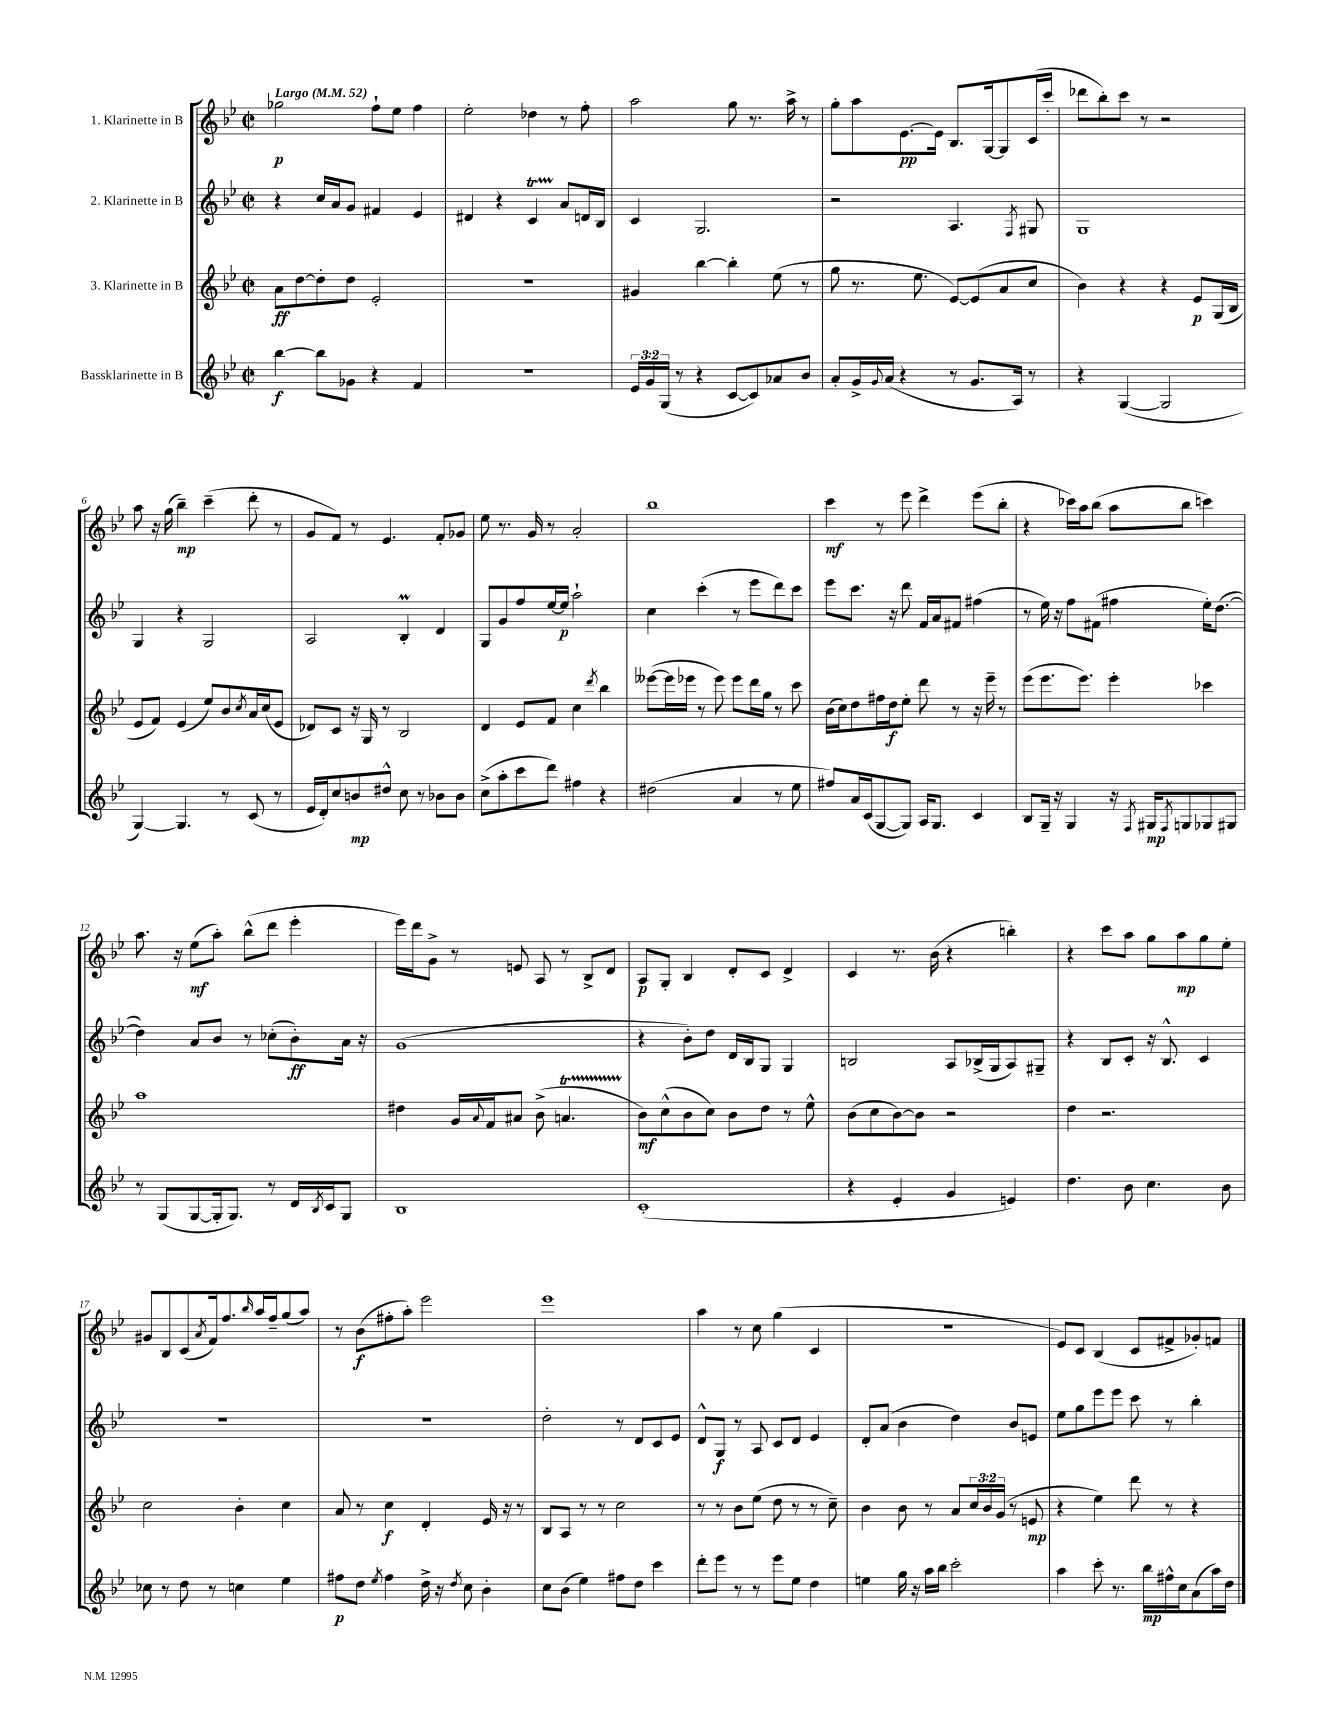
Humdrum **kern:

**kern	**dynam	**kern	**dynam	**kern	**dynam	**kern	**dynam
*part4	*part4	*part3	*part3	*part2	*part2	*part1	*part1
*staff4	*staff4	*staff3	*staff3	*staff2	*staff2	*staff1	*staff1
*I"Bassklarinette in B	*	*I"3. Klarinette in B	*	*I"2. Klarinette in B	*	*I"1. Klarinette in B	*
*clefG2	*	*clefG2	*	*clefG2	*	*clefG2	*
*k[b-e-]	*	*k[b-e-]	*	*k[b-e-]	*	*k[b-e-]	*
*M2/2	*	*M2/2	*	*M2/2	*	*M2/2	*
*met(c|)	*	*met(c|)	*	*met(c|)	*	*met(c|)	*
*MM52	*	*MM52	*	*MM52	*	*MM52	*
=1	=1	=1	=1	=1	=1	=1	=1
!	!	!	!	!	!	!LO:TX:a:B:t=Largo	!
[4bb-\	f	8a\L	ff	4r	.	2gg-X\	p
.	.	[8dd\	.	.	.	.	.
8bb-\L]	.	8dd'\]	.	16cc/LL	.	.	.
.	.	.	.	16a/J	.	.	.
8g-X\J	.	8dd\J	.	8g/J	.	.	.
4r	.	2e-'/	.	4f#X/	.	8ff`\L	.
.	.	.	.	.	.	8ee-\J	.
4f/	.	.	.	4e-/	.	4ff\	.
=2	=2	=2	=2	=2	=2	=2	=2
1r	.	1r	.	4d#X/	.	2ee-'\	.
.	.	.	.	4r	.	.	.
.	.	.	.	4cT/	.	4dd-X\	.
.	.	.	.	8a/L	.	8r	.
.	.	.	.	16dn/L	.	8ff'\	.
.	.	.	.	16B-/JJ	.	.	.
=3	=3	=3	=3	=3	=3	=3	=3
24e-/LL	.	4g#X/	.	4c/	.	2aa\	.
24g/	.	.	.	.	.	.	.
(24G/JJ	.	.	.	.	.	.	.
8r	.	.	.	.	.	.	.
4r	.	[4bb-\	.	2.G/	.	.	.
[8c/L	.	4bb-'\]	.	.	.	8gg\	.
8c/])	.	.	.	.	.	8.r	.
8a-X/	.	(8ee-\	.	.	.	.	.
.	.	.	.	.	.	16aa^\	.
8b-/J	.	8r	.	.	.	8r	.
=4	=4	=4	=4	=4	=4	=4	=4
8a'/L	.	8gg\	.	2r	.	8gg'\L	.
16g^/L	.	8.r	.	.	.	8aa\	.
8qqg/	.	.	.	.	.	.	.
(16a/JJ	.	.	.	.	.	.	.
4r	.	.	.	.	.	[8.e-\	pp
.	.	8.ee-\	.	.	.	.	.
.	.	.	.	.	.	16e-\Jk]	.
8r	.	[8e-/L)	.	4.A/	.	8.B-/L	.
8.g/L	.	(8e-/]	.	.	.	.	.
.	.	.	.	.	.	[16G/k	.
.	.	8a/	.	.	.	8G/]	.
16A/Jk)	.	.	.	.	.	.	.
.	.	.	.	8qF/	.	.	.
8r	.	8cc/J	.	8G#X/	.	(16c/L	.
.	.	.	.	.	.	16ccc'/JJ	.
=5	=5	=5	=5	=5	=5	=5	=5
4r	.	4b-\)	.	1G	.	8ddd-X\L	.
.	.	.	.	.	.	8bb-'\)	.
([4G/	.	4r	.	.	.	8ccc\J	.
.	.	.	.	.	.	8r	.
2G/]	.	4r	.	.	.	2r	.
.	.	8e-/L	p	.	.	.	.
.	.	(16G/L	.	.	.	.	.
.	.	16B-/JJ	.	.	.	.	.
!!LO:LB:g=z
=6	=6	=6	=6	=6	=6	=6	=6
[4G/)	.	8e-/L	.	4G/	.	8aa\	.
.	.	8f/J)	.	.	.	16r	.
.	.	.	.	.	.	(16gg\	.
4.G/]	.	(4e-/	.	4r	.	4bb-~\)	mp
.	.	8ee-/L)	.	2G/	.	(4ccc~\	.
8r	.	8b-/	.	.	.	.	.
.	.	8qcc/	.	.	.	.	.
(8c/	.	16a/L	.	.	.	8ddd'\	.
.	.	(16cc/J	.	.	.	.	.
8r	.	8e-/J	.	.	.	8r	.
=7	=7	=7	=7	=7	=7	=7	=7
16e-/LL	.	8d-X/L)	.	2A/	.	8g/L	.
16d'/J)	.	.	.	.	.	.	.
8cc/	.	8c/J	.	.	.	8f/J)	.
8bn/	mp	16r	.	.	.	8r	.
.	.	16G/	.	.	.	.	.
8dd#X^^/J	.	8r	.	.	.	4.e-/	.
8cc\	.	2B-/	.	4B-M'/	.	.	.
8r	.	.	.	.	.	.	.
8b-X\L	.	.	.	4d/	.	8f'/L	.
8b-\J	.	.	.	.	.	8g-X/J	.
=8	=8	=8	=8	=8	=8	=8	=8
(8cc^\L	.	4d/	.	8G/L	.	8ee-\	.
8aa'\	.	.	.	8g/	.	8.r	.
8ccc\	.	8e-/L	.	8ff/	.	.	.
.	.	.	.	.	.	16g/	.
8ddd\J)	.	8f/J	.	[16ee-/L	.	8r	.
.	.	.	.	16ee-/JJ]	p	.	.
4ff#X\	.	4cc\	.	2aa`\	.	2a'/	.
.	.	8qddd/	.	.	.	.	.
4r	.	4bb-\	.	.	.	.	.
=9	=9	=9	=9	=9	=9	=9	=9
(2dd#X\	.	([8eee--X\L	.	4cc\	.	1bb-	.
.	.	16eee--\L]	.	.	.	.	.
.	.	16eee-X\JJ	.	.	.	.	.
.	.	8r	.	(4ccc'\	.	.	.
.	.	8eee-\)	.	.	.	.	.
4a/	.	8eee-\L	.	8r	.	.	.
.	.	16ddd\L	.	8eee-\L	.	.	.
.	.	16gg\JJ	.	.	.	.	.
8r	.	8r	.	8ddd\)	.	.	.
8ee-\	.	8ccc\	.	8ccc\J	.	.	.
=10	=10	=10	=10	=10	=10	=10	=10
8ff#X/L)	.	(16b-\LL	.	8eee-\L	.	4ccc\	mf
.	.	16cc\J)	.	.	.	.	.
16a/L	.	8dd\	.	8.ccc\J	.	.	.
(16c/J	.	.	.	.	.	.	.
[8G/	.	16ff#X\L	.	.	.	8r	.
.	.	16dd\J	f	16r	.	.	.
8G/J])	.	8ee-'\J	.	8ddd\	.	8eee-\	.
16A/KL	.	8ddd\	.	16f/LL	.	4ddd^\	.
8.G/J	.	.	.	16a/J	.	.	.
.	.	8r	.	8f#X/J	.	.	.
4c/	.	16r	.	(4ff#X\	.	(8eee-\L	.
.	.	16eee-~\	.	.	.	.	.
.	.	8r	.	.	.	8bb-'\J	.
=11	=11	=11	=11	=11	=11	=11	=11
8B-/L	.	(8eee-\L	.	8r	.	4r	.
16G~/Jk	.	8.eee-\	.	16ee-\)	.	.	.
16r	.	.	.	16r	.	.	.
4G/	.	.	.	8ff\L	.	16ccc-X\LL)	.
.	.	8.eee-\J)	.	.	.	16aa\J	.
.	.	.	.	(8f#X\J	.	(8bb-\J	.
16r	.	4eee-'\	.	4ff#X\	.	8aa\L	.
8qF/	.	.	.	.	.	.	.
16G#X/KL	mp	.	.	.	.	.	.
8qF/	.	.	.	.	.	.	.
8Gn/	.	.	.	.	.	8bb-\J	.
8G-X/	.	4ccc-X\	.	16ee-'\KL)	.	4cccn\)	.
.	.	.	.	([8.dd\J	.	.	.
8G#X/J	.	.	.	.	.	.	.
!!LO:LB:g=z
=12	=12	=12	=12	=12	=12	=12	=12
8r	.	1aa	.	4dd\])	.	8.aa\	.
(8G/L	.	.	.	.	.	.	.
.	.	.	.	.	.	16r	.
[8G/	.	.	.	8a/L	.	(8ee-\L	mf
16G'/k]	.	.	.	8b-/J	.	8aa'\J)	.
8.G/J)	.	.	.	.	.	.	.
.	.	.	.	8r	.	(8bb-^^\L	.
8r	.	.	.	(8cc-X'\L	.	8ddd\J	.
16d/LL	.	.	.	8b-'\)	ff	4eee-'\	.
8qB-/	.	.	.	.	.	.	.
16c/J	.	.	.	.	.	.	.
8G/J	.	.	.	16a\Jk	.	.	.
.	.	.	.	16r	.	.	.
=13	=13	=13	=13	=13	=13	=13	=13
1B-	.	4dd#X\	.	(1g	.	16eee-\LL)	.
.	.	.	.	.	.	16ddd\J	.
.	.	.	.	.	.	8g^\J	.
.	.	16g/LL	.	.	.	8r	.
.	.	8qqa/	.	.	.	.	.
.	.	16f/J	.	.	.	.	.
.	.	8a#X/J	.	.	.	8en/	.
.	.	(8b-^\	.	.	.	8A/	.
.	.	4.ant/	.	.	.	8r	.
.	.	.	.	.	.	8B-^/L	.
.	.	.	.	.	.	8d/J	.
=14	=14	=14	=14	=14	=14	=14	=14
(1c'	.	8b-\L)	mf	4r	.	8A/L	p
.	.	(8cc^^\	.	.	.	8G'/J	.
.	.	8b-\	.	8b-'\L)	.	4B-/	.
.	.	8cc\J)	.	8dd\J	.	.	.
.	.	8b-\L	.	16d/LL	.	8d'/L	.
.	.	.	.	16B-/J	.	.	.
.	.	8dd\J	.	8G/J	.	8c/J	.
.	.	8r	.	4G/	.	4d^/	.
.	.	8ee-^^\	.	.	.	.	.
=15	=15	=15	=15	=15	=15	=15	=15
4r	.	(8b-\L	.	2Bn/	.	4c/	.
.	.	8cc\	.	.	.	.	.
4e-'/	.	[8b-\)	.	.	.	8.r	.
.	.	8b-\J]	.	.	.	.	.
.	.	.	.	.	.	(16b-\	.
4g/	.	2r	.	8A/L	.	4r	.
.	.	.	.	(16B-X^/L	.	.	.
.	.	.	.	16G/J	.	.	.
4en/)	.	.	.	8A/)	.	4bbn'\)	.
.	.	.	.	8G#X~/J	.	.	.
=16	=16	=16	=16	=16	=16	=16	=16
4.dd\	.	4dd\	.	4r	.	4r	.
.	.	2.r	.	8B-/L	.	8ccc\L	.
8b-\	.	.	.	8c'/J	.	8aa\J	.
4.cc\	.	.	.	16r	.	8gg\L	.
.	.	.	.	8.B-^^/	.	.	.
.	.	.	.	.	.	8aa\	mp
.	.	.	.	4c/	.	8gg\	.
8b-\	.	.	.	.	.	8ee-'\J	.
!!LO:LB:g=z
=17	=17	=17	=17	=17	=17	=17	=17
8cc-X\	.	2cc\	.	1r	.	8g#X/L	.
8r	.	.	.	.	.	8B-/	.
8dd\	.	.	.	.	.	(8c/	.
.	.	.	.	.	.	8qa/	.
8r	.	.	.	.	.	16f/k)	.
.	.	.	.	.	.	8.ff/	.
4ccn\	.	4b-'\	.	.	.	.	.
.	.	.	.	.	.	16qqbb-/	.
.	.	.	.	.	.	16aa/L	.
.	.	.	.	.	.	16ff~/J	.
4ee-\	.	4cc\	.	.	.	(8gg/	.
.	.	.	.	.	.	8aa/J)	.
=18	=18	=18	=18	=18	=18	=18	=18
8ff#X\L	p	8a/	.	1r	.	8r	.
8dd\J	.	8r	.	.	.	(8b-\L	f
8qee-/	.	.	.	.	.	.	.
4ff#\	.	4cc\	f	.	.	8ff#X'\	.
.	.	.	.	.	.	8aa'\J)	.
16dd^\	.	4d'/	.	.	.	2eee-\	.
16r	.	.	.	.	.	.	.
8qdd/	.	.	.	.	.	.	.
8cc\	.	.	.	.	.	.	.
4b-'\	.	16e-/	.	.	.	.	.
.	.	16r	.	.	.	.	.
.	.	8r	.	.	.	.	.
=19	=19	=19	=19	=19	=19	=19	=19
8cc\L	.	8B-/L	.	2dd'\	.	1eee-	.
(8b-\J	.	8A/J	.	.	.	.	.
4ee-\)	.	8r	.	.	.	.	.
.	.	8r	.	.	.	.	.
8ff#X\L	.	2cc\	.	8r	.	.	.
8dd\J	.	.	.	8d/L	.	.	.
4ccc\	.	.	.	8c/	.	.	.
.	.	.	.	8e-/J	.	.	.
=20	=20	=20	=20	=20	=20	=20	=20
8ddd'\L	.	8r	.	8d^^/L	.	4aa\	.
8eee-\J	.	8r	.	8G/J	f	.	.
8r	.	8b-\L	.	8r	.	8r	.
8r	.	(8ee-\J	.	8A/	.	8cc\	.
8eee-\L	.	8dd\	.	8c/L	.	(4gg\	.
8ee-\J	.	8r	.	8d/J	.	.	.
4dd\	.	8r	.	4e-/	.	4c/	.
.	.	8cc~\)	.	.	.	.	.
=21	=21	=21	=21	=21	=21	=21	=21
4een\	.	4b-\	.	8d'/L	.	1r	.
.	.	.	.	(8a/J	.	.	.
16gg\	.	8b-\	.	4b-\	.	.	.
16r	.	.	.	.	.	.	.
16aa\LL	.	8r	.	.	.	.	.
16bb-\JJ	.	.	.	.	.	.	.
2ccc'\	.	8a/L	.	4dd\)	.	.	.
.	.	24cc/L	.	.	.	.	.
.	.	24b-/	.	.	.	.	.
.	.	(24g/JJ	.	.	.	.	.
.	.	8r	.	8b-/L	.	.	.
.	.	8en/	mp	8en/J	.	.	.
=22	=22	=22	=22	=22	=22	=22	=22
4aa\	.	4r	.	8ee-\L	.	8e-/L)	.
.	.	.	.	8gg\	.	8c/J	.
8ccc'\	.	4ee-\)	.	8eee-\	.	(4B-/	.
8.r	.	.	.	8eee-\J	.	.	.
.	.	8ddd\	.	8ccc\	.	8c/L	.
16bb-\LL	mp	.	.	.	.	.	.
16ff#X^^\	.	8r	.	8r	.	8f#X^/	.
16cc\J	.	.	.	.	.	.	.
(8a\	.	4r	.	4bb-'\	.	8g-X'/)	.
16aa\L)	.	.	.	.	.	8fn/J	.
16dd\JJ	.	.	.	.	.	.	.
==	==	==	==	==	==	==	==
*-	*-	*-	*-	*-	*-	*-	*-
